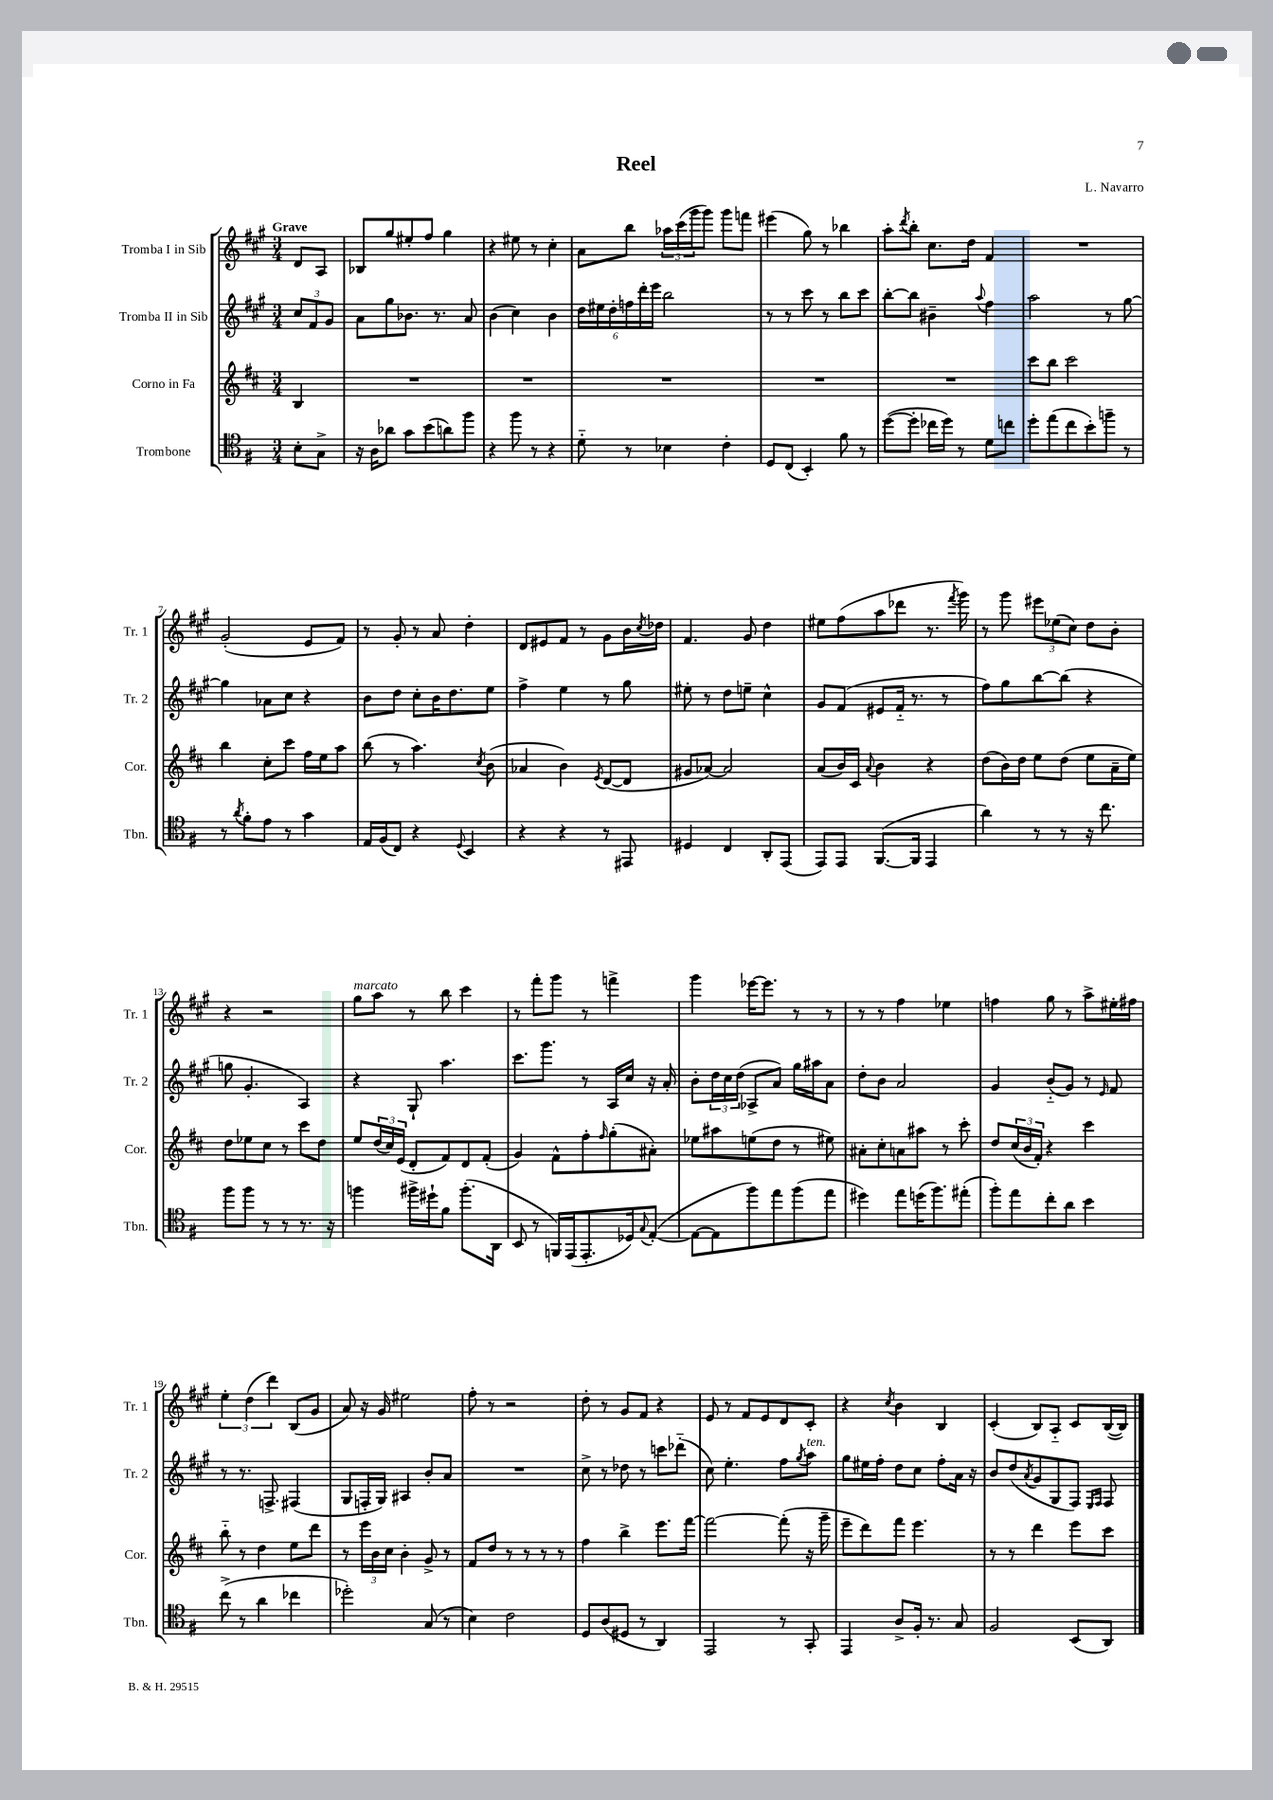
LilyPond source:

\header { title = "Reel" composer = "L. Navarro" }
<<
\new StaffGroup <<
\new Staff = "s0" \with { instrumentName = "Tromba I in Sib" shortInstrumentName = "Tr. 1" } {
    \clef treble \key a \major \numericTimeSignature \time 3/4 \partial 4 \tempo "Grave"
    d'8 a8 |
    bes8 gis''8 eis''8-. fis''8 gis''4 |
    r4 eis''8 r8 cis''4-. |
    a'8 b''8 \tuplet 3/2 { aes''16 cis'''16( gis'''16 } gis'''8) gis'''8 f'''8 |
    eis'''4( gis''8) r8 bes''4 |
    a''8-. \acciaccatura { d'''8 } b''8-. cis''8. d''16 fis'4 |
    R2. |
    gis'2-.( e'8 fis'8) |
    r8 gis'8-. r8 a'8 d''4-. |
    d'8 eis'8 fis'8 r8 gis'8 b'16 \acciaccatura { cis''8 } des''16 |
    fis'4. gis'8 d''4 |
    eis''8 fis''8( a''8 des'''8 r8. \acciaccatura { fis'''8 } gis'''16) |
    r8 gis'''8 \tuplet 3/2 { eis'''8 ees''8( cis''8) } d''8 b'8-. |
    r4 r2 |
    gis''8^\markup { \italic "marcato" } a''8 r8 b''8 cis'''4 |
    r8 fis'''8-. gis'''8 r8 f'''4-> |
    gis'''4 ees'''16~ ees'''8. r8 r8 |
    r8 r8 fis''4 ees''4 |
    f''4 gis''8 r8 a''8-> eis''16-. fis''16 |
    \tuplet 3/2 { e''4-. d''4( d'''4) } b8( gis'8 |
    a'8) r16 gis'16 eis''2 |
    fis''8-. r8 r2 |
    d''8-. r8 gis'8 fis'8 r4 |
    e'8 r8 fis'8 e'8 d'8 cis'8-. |
    r4 \acciaccatura { cis''8 } b'4 b4 |
    cis'4-.( b8) a8-_ cis'8 b16~( b16) \bar "|." |
}
\new Staff = "s1" \with { instrumentName = "Tromba II in Sib" shortInstrumentName = "Tr. 2" } {
    \clef treble \key a \major \numericTimeSignature \time 3/4 \partial 4
    \tuplet 3/2 { cis''8 fis'8 gis'8 } |
    a'8 gis''8 bes'8. r8. a'8 |
    b'4( cis''4) b'4 |
    \tuplet 6/4 { d''16 eis''16 d''16-. f''16 d'''16-. e'''16 } b''2 |
    r8 r8 cis'''8 r8 b''8 cis'''8 |
    b''8~-. b''8 bis'4-- \appoggiatura { a''8 } fis''4 |
    a''2 r8 gis''8~ |
    gis''4 aes'8 cis''8 r4 |
    b'8 d''8 cis''8-. b'16 d''8. e''8 |
    fis''4-> e''4 r8 gis''8 |
    eis''8-. r8 d''8 e''8-- cis''4-^ |
    gis'8 fis'8( eis'8 fis'16-_ r8. r8 |
    fis''8) gis''8 b''8~ b''8( r4 |
    g''8 gis'4.-. a4) |
    r4 gis8-! a''4. |
    cis'''8. gis'''8. r8 a16 cis''16 r16 a'16-. |
    b'8-. \tuplet 3/2 { d''16 cis''16 d''16( } aes8-> a'8) gis''16 ais''16 a'8 |
    d''8-. b'8 a'2 |
    gis'4 b'8-_( gis'8) r8 \grace { e'16 } fis'8 |
    r8 r8. f8.-> fis4( |
    gis8 f16-. gis16) ais4 b'8-. a'8 |
    R2. |
    cis''8-> r8 des''8 r8 c'''8 des'''8-_( |
    cis''8) e''4.-. fis''8 \acciaccatura { gis''8 } a''8^\markup { \italic "ten." } |
    gis''8 eis''16 fis''16-. d''8 cis''8 fis''8-. a'16 r16 |
    b'8 d''8( \acciaccatura { a'8 } gis'8 gis8 fis8) \grace { e16 fis16 } fis8 \bar "|." |
}
\new Staff = "s2" \with { instrumentName = "Corno in Fa" shortInstrumentName = "Cor." } {
    \clef treble \key d \major \numericTimeSignature \time 3/4 \partial 4
    b4 |
    R2. |
    R2. |
    R2. |
    R2. |
    R2. |
    cis'''8 b''8 cis'''2 |
    b''4 cis''8-. cis'''8 fis''16 e''16 a''8 |
    b''8( r8 a''4.) \acciaccatura { cis''8 } b'8( |
    aes'4 b'4) \acciaccatura { e'8 } d'8~( d'8 |
    gis'8 aes'8~) aes'2 |
    a'8( b'16) cis'16 \appoggiatura { a'8 } b'4 r4 |
    d''8( b'16) d''16 e''8 d''8( e''8 a'16-- e''16) |
    d''8 ees''8 cis''8 r8 cis'''8 d''8 |
    e''8 \tuplet 3/2 { d''16( cis''16) e'16( } d'8-. fis'8) d'8 fis'8-.( |
    g'4) fis'8-^ fis''8-. \grace { fis''16 } g''8-.( ais'8-.) |
    ees''8 ais''8 e''8( d''8 r8 eis''8) |
    ais'8-. cis''8-. a'8 ais''8 r8 cis'''8-. |
    d''8 \tuplet 3/2 { cis''16( b'16 fis'16-.) } r4 cis'''4 |
    b''8-_ r8 d''4 e''8 d'''8 |
    r8 \tuplet 3/2 { e'''16 b'16 cis''16 } b'4-. g'8-> r8 |
    fis'8 d''8 r8 r8 r8 r8 |
    fis''4 b''4-> e'''8. fis'''16~ |
    fis'''2~ fis'''8-.( r16 g'''16-- |
    e'''8-- d'''8) fis'''8 e'''4. |
    r8 r8 d'''4 e'''8 cis'''8 \bar "|." |
}
\new Staff = "s3" \with { instrumentName = "Trombone" shortInstrumentName = "Tbn." } {
    \clef tenor \key g \major \numericTimeSignature \time 3/4 \partial 4
    b8-. g8-> |
    r16 a16 aes'8 g'8 b'8( a'8) fis''8 |
    r4 fis''8 r8 r4 |
    d'8-_ r8 bes4 c'4-. |
    d8 c8( b,4-.) fis'8 r8 |
    d''8~( d''8-. ces''16 d''16) r8 d'8 c''8 |
    d''8-. e''8( c''8 b'8-.) f''8-- r8 |
    r8 \acciaccatura { a'8 } fis'8-. e'8 r8 g'4 |
    e16 fis16( c8) r4 \appoggiatura { d8 } b,4 |
    r4 r4 r8 eis,8 |
    dis4 c4 a,8-. e,8( |
    e,8) e,8 fis,8.~( fis,16 e,4 |
    a'4) r8 r8 r16 c''8. |
    fis''8 fis''8 r8 r8 r8. r16 |
    f''4 fis''16-> dis''16-! fis'8 fis''8.-.( a,16 |
    b,8 r8 f,16) e,16( e,8.-. des16) \appoggiatura { g8 } e8~-.( |
    e8~ e8 fis''8) e''8 fis''8( e''8 |
    dis''4) e''8 d''16( fis''8.) eis''8-.( |
    fis''8-.) e''8 c''8-. a'8 b'4 |
    c''8->( r8 a'4 ces''4 |
    des''2-.) g8( r8 |
    b4) c'2 |
    d8 a8( dis8 r8 a,4) |
    e,2 r8 g,8-. |
    e,4 a8-> fis16-. r8. g8 |
    fis2 b,8( a,8) \bar "|." |
}
>>
>>
